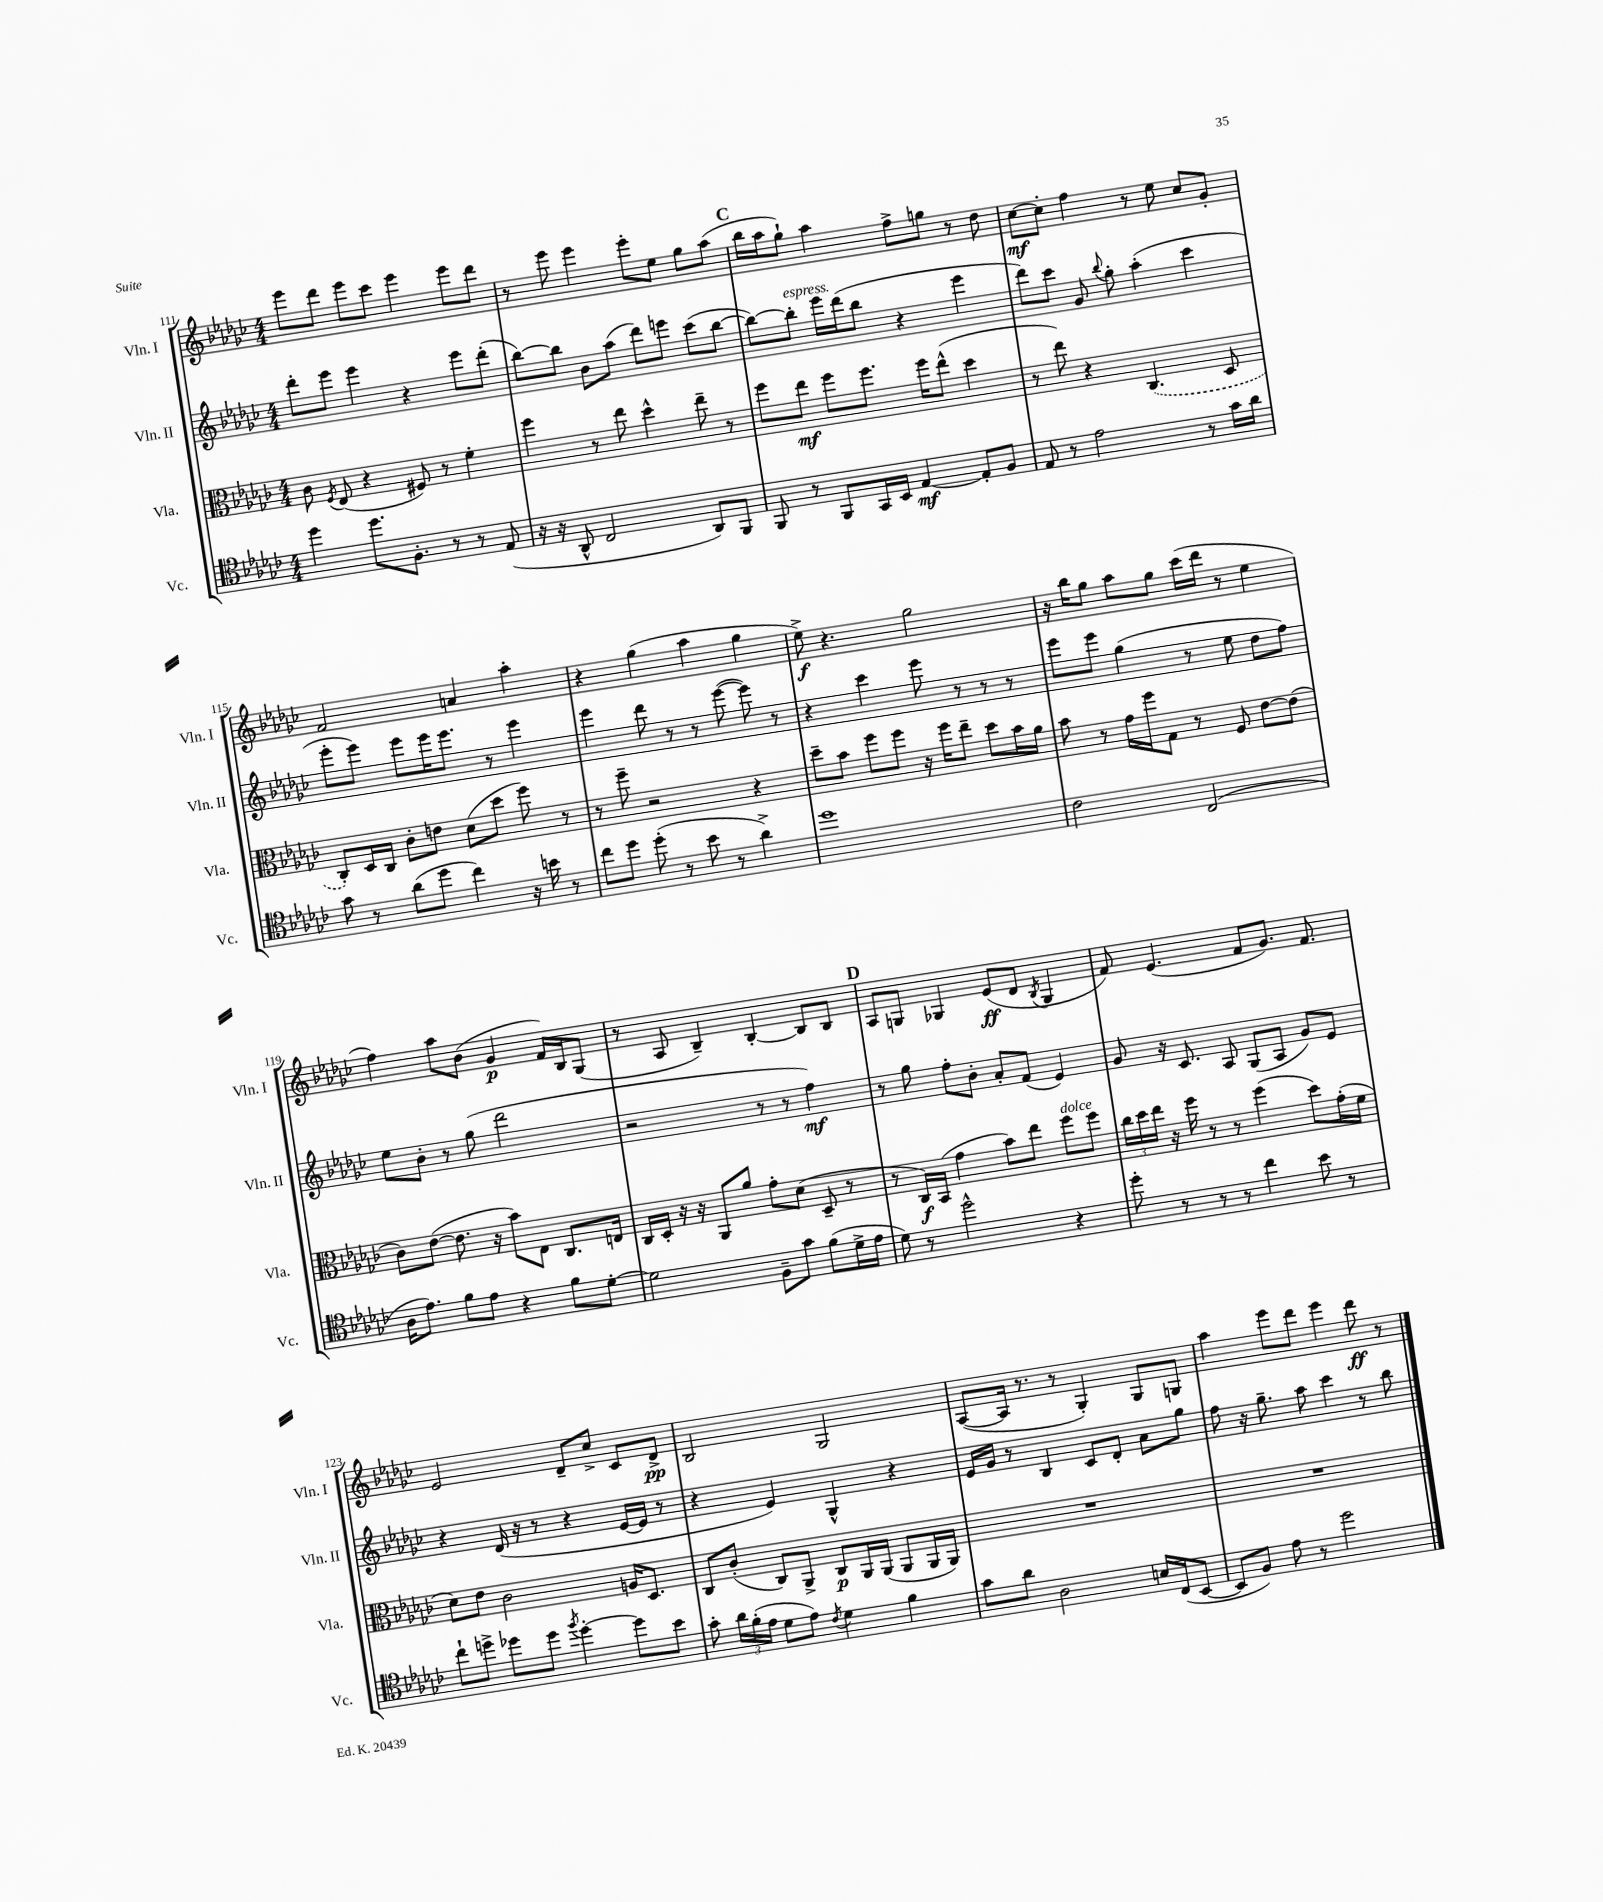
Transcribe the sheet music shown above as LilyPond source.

<<
\new StaffGroup <<
\new Staff = "s0" \with { instrumentName = "Vln. I" shortInstrumentName = "Vln. I" } {
    \clef treble \key ges \major \numericTimeSignature \time 4/4
    \autoBeamOff ees'''8[ des'''8] ees'''8[ ces'''8] ees'''4 ees'''8[ des'''8] |
    r8 ees'''8 ees'''4 ees'''8[-. ees''8] ges''8[ aes''8]( |
    \mark \markup { \bold "C" } bes''16[ aes''16 ges''8]-!) aes''4 f''8[-> g''8] r8 des''8 |
    ces''8[~\mf ces''8]-. f''4 r8 ees''8 ces''8[ ges'8]-. |
    f'2 a'4 aes''4-. |
    r4 ges''4( aes''4 ges''4 |
    ees''8->\f) r4. ges''2 |
    r16 bes''16[ ges''8] aes''8[ ges''8] ces'''16[( des'''16] r8 ees''4 |
    f''4) aes''8[ bes'8]( ges'4\p f'16[) bes16 ges8]( |
    r8 aes8 bes4--) bes4~-. bes8[ bes8] |
    \mark \markup { \bold "D" } aes8[ g8] ges4 ees'8[\ff( des'8] \acciaccatura { bes8 } ges4 |
    f'8) ees'4.( f'8[ ges'8.]) f'8. |
    ees'2 des'8[-- ces''8]-> ces'8[ des'8]->\pp |
    bes2 ges2 |
    aes8[~( aes16] r8. r8 ges4-.) ges8[ g8] |
    aes''4 ees'''8[ des'''8] ees'''4 des'''8\ff r8 \bar "|." |
}
\new Staff = "s1" \with { instrumentName = "Vln. II" shortInstrumentName = "Vln. II" } {
    \clef treble \key ges \major \numericTimeSignature \time 4/4
    \autoBeamOff des'''8[-. ees'''8] ees'''4 r4 ees'''8[ des'''8]-.( |
    bes''8[~) bes''8] bes'8[ aes''8]( des'''8[) e'''8] ces'''8[( bes''8]~ |
    \mark \markup { \bold "C" } bes''8[~) bes''8]-.^\markup { \italic "espress." } ees'''16[ des'''16( bes''8] r4 ees'''4 |
    des'''8[) ces'''8] ges'8 \appoggiatura { bes''8 } ges''8-. aes''4-.( ces'''4 |
    ees'''8[-. ees'''8]) ees'''8[ ees'''16 ees'''8.] r8 ees'''4 |
    ees'''4 des'''8 r8 r8 ees'''8~( ees'''8) r8 |
    r4 ces'''4 ees'''8 r8 r8 r8 |
    ees'''8[ ees'''8] ges''4( r8 ees''8 des''8[ f''8]) |
    ees''8[ bes'8]-. r8 ges''8( des'''2 |
    r2 r8 r8 f''4\mf) |
    \mark \markup { \bold "D" } r8 ges''8 f''8[-. bes'8]-. aes'8[-. f'8]( ees'4) |
    ges'8 r16 ces'8. aes8 ges8[( aes8] ges'8[) ees'8] |
    r4 des'16( r16 r8 r4 ees'16[~ ees'16] r8 |
    r4 ees'4) ges4-^ r4 |
    ees'16[ ges'16] r8 bes4 ces'8[ des'8]-. aes'8[ ges''8] |
    f''8 r16 ges''8.-- aes''8 ces'''4 r8 bes''8 \bar "|." |
}
\new Staff = "s2" \with { instrumentName = "Vla." shortInstrumentName = "Vla." } {
    \clef alto \key ges \major \numericTimeSignature \time 4/4
    \autoBeamOff ces'8 \acciaccatura { f8 } ees8( r4 fis8) r8 f'4-. |
    f''4 r8 ees''8 des''4-^ ees''8-- r8 |
    \mark \markup { \bold "C" } f''8[ ees''8]\mf f''8[ f''8.] f''16[ ees''8]-^( des''4 |
    r8 ees''8) r4 \once \slurDashed ces4.( des8 |
    ces8[-.) des16 ces16] ces'8[-. e'8] des'8[( des''8] f''8) r8 |
    r8 f''8-- r2 r4 |
    des''8[-- bes'8] f''8[ f''8] r16 f''16[ ees''8]-- des''8[ bes'16 aes'16] |
    bes'8 r8 ges'16[ f''16 ges8] r8 f8 ees'8[~ ees'8]( |
    ces'8[) ees'8]~( ees'8. r16 bes'8[) ees8] ces8.[ e16] |
    ces16[ des16]-. r16 r16 aes,8[ aes'8] ges'8[-. des'8]( des8-- r8 |
    \mark \markup { \bold "D" } r8 ces16[\f) bes,16]( ges'4 bes'8[) ees''8] f''8[^\markup { \italic "dolce" } f''8] |
    \tuplet 3/2 { ces''16[ des''16 ees''16] } r16 f''16 r8 r8 f''4( des''8[) ges'16-.( f'16] |
    des'8[) ees'8] ces'2 a16[ des8.] |
    ces8[ ces'8]-.( ces8[) aes,8]-> ces8[\p aes,16 aes,16]( aes,8[ aes,16 aes,16]) |
    R1 |
    R1 \bar "|." |
}
\new Staff = "s3" \with { instrumentName = "Vc." shortInstrumentName = "Vc." } {
    \clef tenor \key ges \major \numericTimeSignature \time 4/4
    \autoBeamOff des''4 des''8.[ f8.]-. r8 r8 ees8( |
    r16 r16 aes,8-^ ces2 aes,8[) f,8] |
    \mark \markup { \bold "C" } f,8 r8 f,8[ ges,16 bes,16] ees4~\mf ees8[-. f8] |
    ees8 r8 ees'2 r8 ges'16[ aes'16] |
    ges'8 r8 aes'8[( des''8] ces''4) r16 b'16 r8 |
    ces''8[ des''8] des''8-.( r8 bes'8 r8 aes'4->) |
    des''1 |
    ces'2 ces2( |
    aes16[ ees'8.]) f'8[ ees'8] r4 f'8[ des'8]~-. |
    des'2 f8[-- ges'8] f'8[( des'16-> ees'16] |
    \mark \markup { \bold "D" } des'8) r8 des''2-^ r4 |
    des''8-. r8 r8 r8 ces''4 bes'8 r8 |
    ces''8[-! d''8]-> des''8[ des''8] \acciaccatura { f''8 } des''4~-. des''8[ bes'8] |
    ges'8-. \tuplet 3/2 { aes'16[ f'16-.( ees'16] } des'8[ ees'8]) \acciaccatura { ces'8 } des'4 f'4 |
    ges'8[ aes'8] aes2 b16[ ces16( bes,8]~ |
    bes,8[ f8]) ees'8 r8 des''2 \bar "|." |
}
>>
>>
\layout { \context { \Score currentBarNumber = #111 } }
